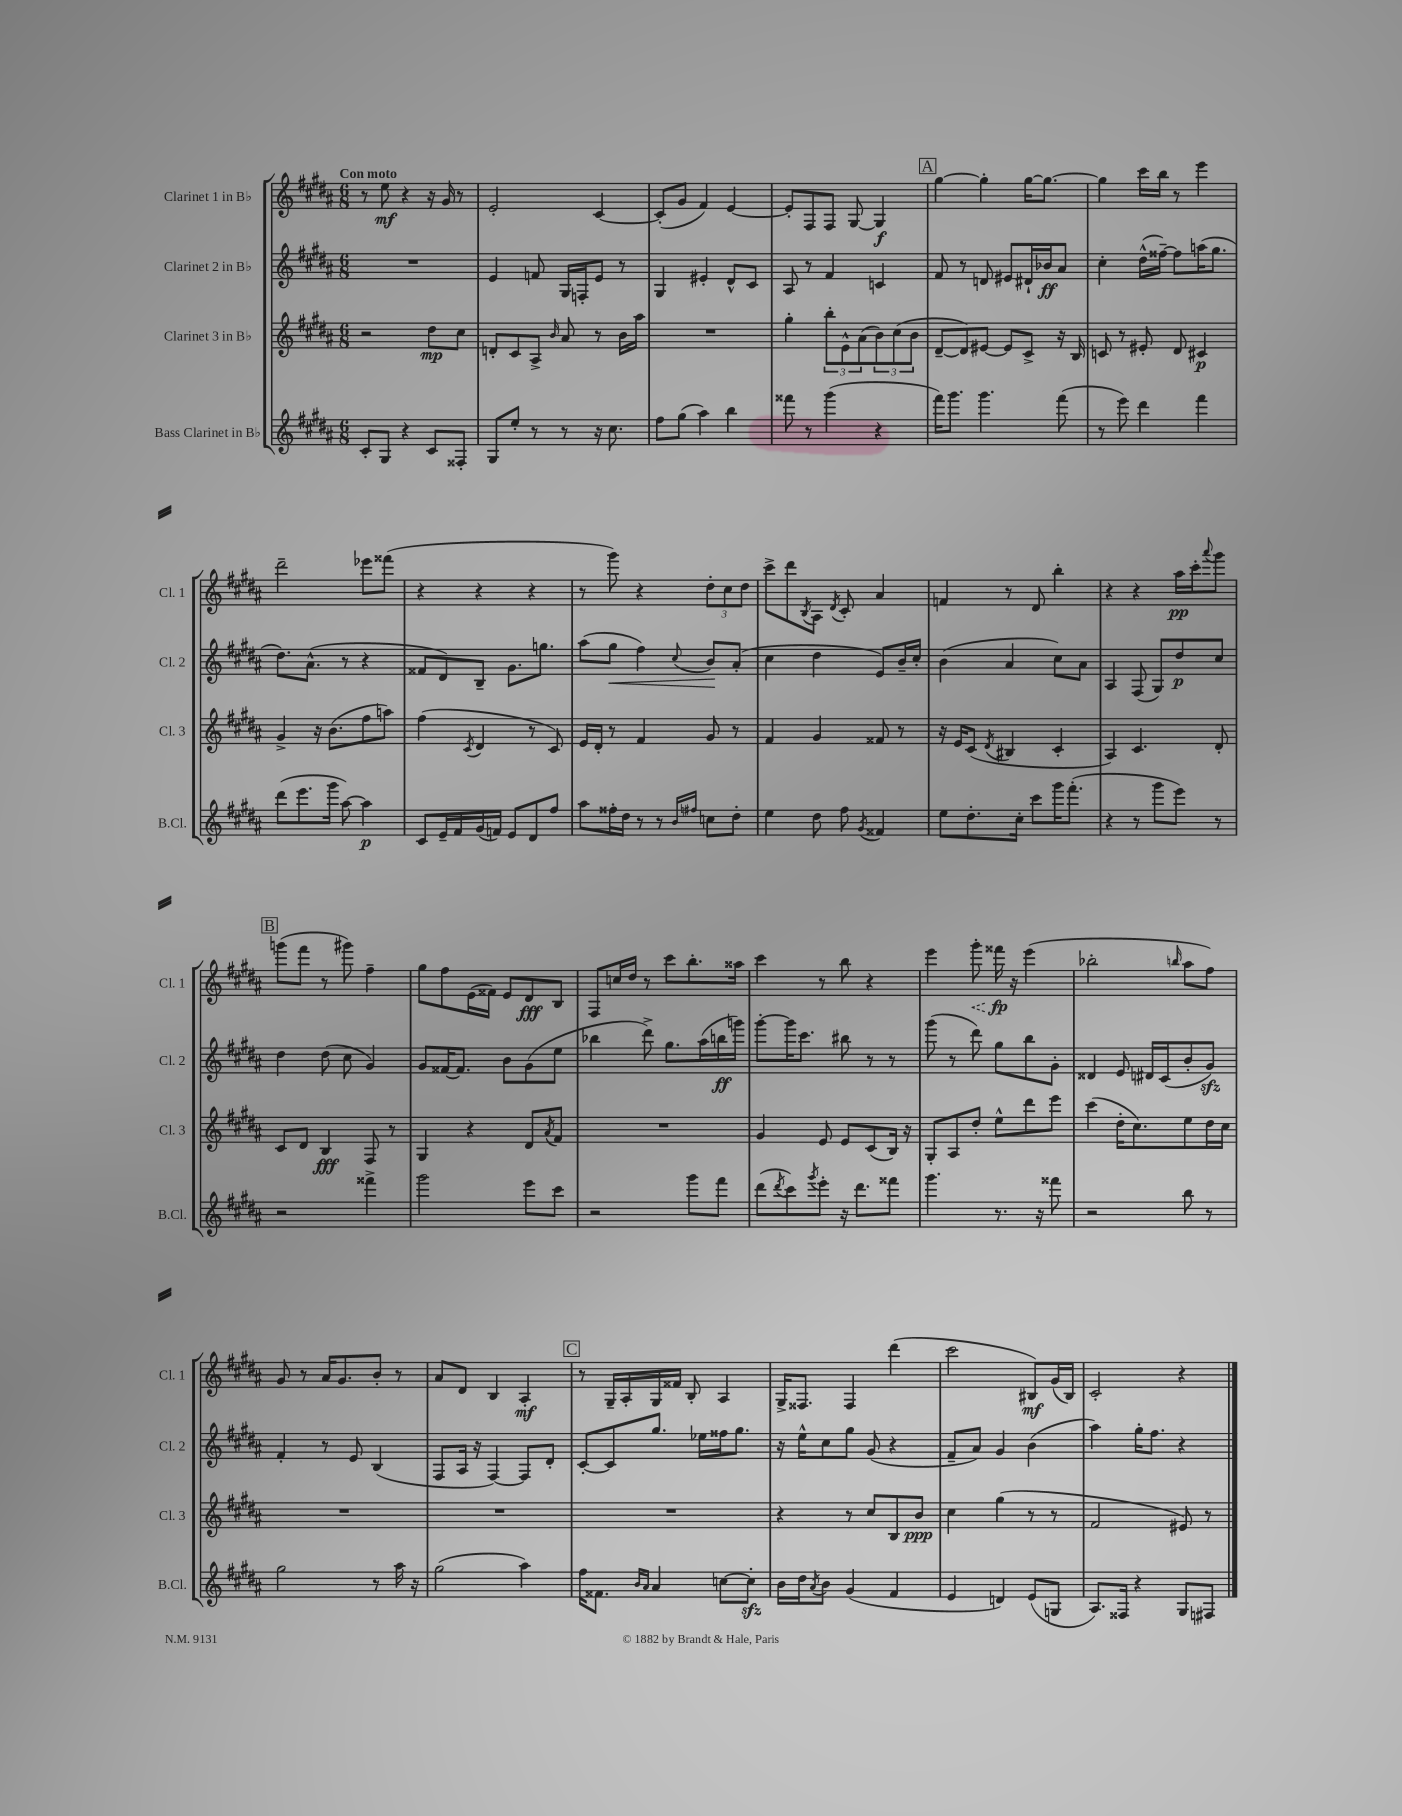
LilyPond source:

<<
\new StaffGroup <<
\new Staff = "s0" \with { instrumentName = "Clarinet 1 in Bb" shortInstrumentName = "Cl. 1" } {
    \clef treble \key b \major \numericTimeSignature \time 6/8 \tempo "Con moto"
    r8 e''8\mf r4 r16 gis'16 r8 |
    e'2-. cis'4~ |
    cis'8-.( gis'8 fis'4) e'4~ |
    e'8-. fis8 fis8 gis8~ gis4\f |
    \mark \markup { \box "A" } gis''4~ gis''4-. gis''16~ gis''8.~ |
    gis''4 cis'''16 b''16 r8 e'''4 |
    dis'''2-- ees'''8 fisis'''8( |
    r4 r4 r4 |
    r8 gis'''8) r4 \tuplet 3/2 { dis''8-. cis''8 dis''8 } |
    cis'''8-> dis'''8 \acciaccatura { b8 } ais8 \acciaccatura { dis'8 } cis'8-. ais'4 |
    f'4 r8 dis'8 b''4-. |
    r4 r4 ais''16\pp cis'''16-. \appoggiatura { ais'''8 } gis'''8 |
    \mark \markup { \box "B" } g'''8( fis'''8 r8 gis'''8) fis''4-- |
    gis''8 fis''8 e'16( fisis'16) e'8 dis'8\fff b8 |
    fis8 c''16 dis''16 r8 cis'''8 b''8.-. aisis''16 |
    cis'''4 r8 b''8 r4 |
    e'''4 \once \override Hairpin.style = #'dashed-line gis'''8-.\< fisis'''16\fp\! r16 e'''4( |
    bes''2-. \grace { b''16 } ais''8 fis''8) |
    gis'8 r8 ais'16 gis'8. b'8-. r8 |
    ais'8 dis'8 b4 ais4-.\mf |
    \mark \markup { \box "C" } r8 gis16-- ais16-. gis16 fisis'16 b8-. ais4 |
    gis16-> fisis8. fisis4 dis'''4( |
    cis'''2 bis8\mf) gis'16( bis16) |
    cis'2-. r4 \bar "|." |
}
\new Staff = "s1" \with { instrumentName = "Clarinet 2 in Bb" shortInstrumentName = "Cl. 2" } {
    \clef treble \key b \major \numericTimeSignature \time 6/8
    R2. |
    e'4 f'8 gis16 f16-. e'8 r8 |
    gis4 eis'4-. dis'8-^ cis'8 |
    ais8 r8 fis'4 c'4 |
    \mark \markup { \box "A" } fis'8 r8 d'8 eis'8 dis'16-! bes'16\ff ais'8 |
    cis''4-. dis''16-^( fisis''16~--) fisis''8 a''16( gis''8. |
    dis''8.) ais'8.-^( r8 r4 |
    fisis'8 dis'8) b8-- gis'8. g''8. |
    ais''8( gis''8\< fis''4) \appoggiatura { cis''8 } b'8\! ais'8-.( |
    cis''4 dis''4 e'8) b'16-- cis''16-. |
    b'4( ais'4 cis''8) ais'8 |
    ais4 fis8( gis8) dis''8\p cis''8 |
    \mark \markup { \box "B" } dis''4 dis''8( cis''8 gis'4) |
    gis'8 fisis'16~ fisis'8. b'8 gis'8( e''8 |
    bes''4 dis'''8->) gis''8. ais''16( b''16\ff g'''16) |
    gis'''8~-. gis'''16 cis'''8. bis''8 r8 r8 |
    gis'''8( r8 dis'''8) gis''8 b''8 gis'8-. |
    disis'4 e'8 dis'16 cis'16( b'8-. gis'8\sfz) |
    fis'4-. r8 e'8 b4( |
    fis8 ais16 r16 fis4~) fis8 dis'8-. |
    \mark \markup { \box "C" } cis'8~-. cis'8 gis''8. ees''16 fisis''16 gis''8. |
    r16 e''16-^ cis''8 gis''8 gis'8( r4 |
    fis'8-- ais'8) gis'4 b'4( |
    ais''4) gis''16-. fis''8. r4 \bar "|." |
}
\new Staff = "s2" \with { instrumentName = "Clarinet 3 in Bb" shortInstrumentName = "Cl. 3" } {
    \clef treble \key b \major \numericTimeSignature \time 6/8
    r2 dis''8\mp cis''8 |
    d'8-. cis'8 ais8-> \grace { b'16 } ais'8 r8 b'16 ais''16 |
    R2. |
    gis''4-. \tuplet 3/2 { b''8-. e'8-^ ais'8( } \tuplet 3/2 { b'8) cis''8( b'8 } |
    \mark \markup { \box "A" } dis'8~-- dis'8) eis'8~ eis'8 cis'8-> r16 b16 |
    c'8 r8 eis'8-. dis'8 cis'4\p |
    gis'4-> r16 b'8.( fis''8 a''8) |
    fis''4( \acciaccatura { cis'8 } dis'4 r8 cis'8) |
    e'16 dis'16-. r8 fis'4 gis'8 r8 |
    fis'4 gis'4 fisis'8 r8 |
    r16 e'16 cis'8( \acciaccatura { dis'8 } bis4 cis'4-. |
    ais4) cis'4. dis'8-. |
    \mark \markup { \box "B" } cis'8 dis'8 b4\fff fis8 r8 |
    gis4 r4 dis'8 \acciaccatura { ais'8 } fis'8 |
    R2. |
    gis'4 e'8 e'8 cis'8( b16) r16 |
    gis8-. ais8 dis''8-. e''8-^ dis'''8 e'''8 |
    cis'''4( dis''16-. cis''8.) e''8 dis''16 cis''16 |
    R2. |
    R2. |
    \mark \markup { \box "C" } R2. |
    r4 r8 cis''8 b8 b'8\ppp |
    cis''4 gis''4( r8 r8 |
    fis'2 eis'8) r8 \bar "|." |
}
\new Staff = "s3" \with { instrumentName = "Bass Clarinet in Bb" shortInstrumentName = "B.Cl." } {
    \clef treble \key b \major \numericTimeSignature \time 6/8
    cis'8-. gis8 r4 cis'8 fisis8-. |
    gis8 e''8-. r8 r8 r16 cis''8. |
    fis''8 gis''8( ais''4) b''4 |
    fisis'''8 r8 gis'''4( r4 |
    \mark \markup { \box "A" } fis'''16) gis'''8. gis'''4. fis'''8( |
    r8 e'''8) dis'''4 fis'''4 |
    dis'''8( e'''8. gis'''16 ais''8~) ais''4\p |
    cis'8 e'16-- fis'16 gis'16( f'16) e'8 dis'8 fis''8 |
    ais''8 fisis''16-. dis''16 r8 r8 \grace { b'16 fis''16 } c''8 dis''8-. |
    e''4 dis''8 fis''8 \acciaccatura { gis'8 } fisis'4 |
    e''8 dis''8.-. cis''16-. cis'''8 gis'''16 fis'''8.-.( |
    r4 r8 gis'''8 e'''8) r8 |
    \mark \markup { \box "B" } r2 fisis'''4-> |
    gis'''2 e'''8 cis'''8 |
    r2 gis'''8 fis'''8 |
    dis'''8( \acciaccatura { dis'''8 } cis'''8) \acciaccatura { gis'''8 } e'''8-. r16 dis'''8. fisis'''8 |
    gis'''4. r8. r16 fisis'''8 |
    r2 b''8 r8 |
    gis''2 r8 ais''16 r16 |
    gis''2( ais''4) |
    \mark \markup { \box "C" } fis''16 fisis'8. \grace { b'16 ais'16 } ais'4 c''8~ c''8-.\sfz |
    b'16 dis''16 \acciaccatura { ais'8 } b'8 gis'4( fis'4 |
    e'4 d'4) e'8( g8 |
    ais8.) fisis16 r4 gis8 fis8 \bar "|." |
}
>>
>>
\layout { \context { \Score \remove "Bar_number_engraver" } }
